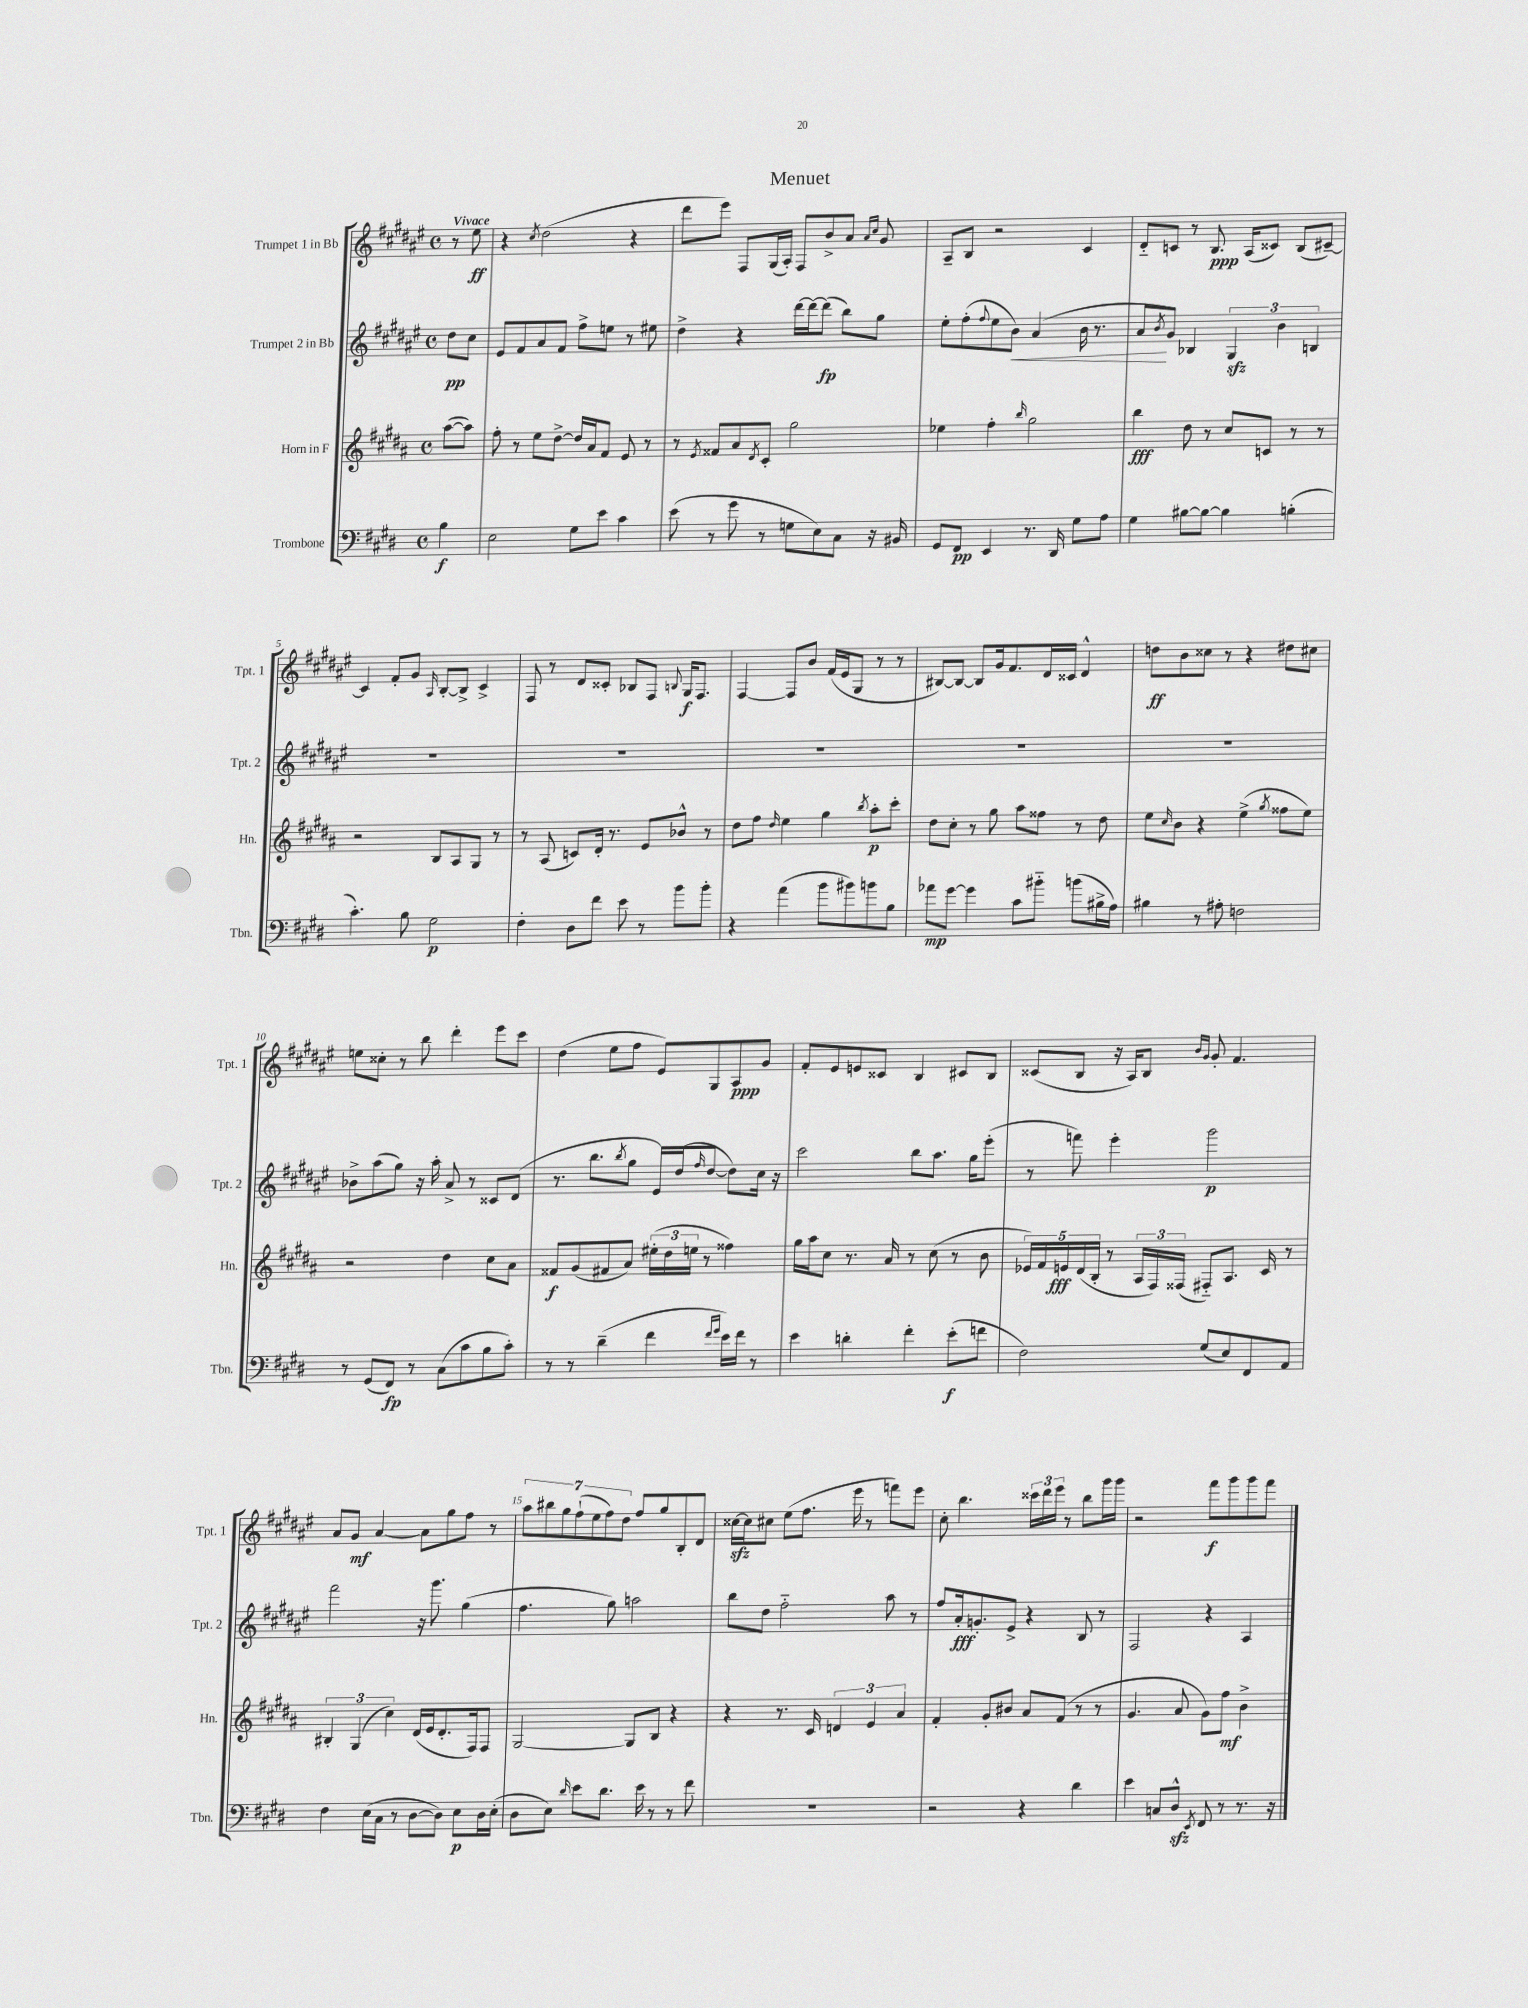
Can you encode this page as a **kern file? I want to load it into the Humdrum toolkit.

**kern	**kern	**kern	**kern
*staff4	*staff3	*staff2	*staff1
*clefF4	*clefG2	*clefG2	*clefG2
*k[f#c#g#d#]	*k[f#c#g#d#a#]	*k[f#c#g#d#a#e#]	*k[f#c#g#d#a#e#]
*M4/4	*M4/4	*M4/4	*M4/4
*met(c)	*met(c)	*met(c)	*met(c)
4B\	([8aa#\L	8dd#\L	8r
.	8aa#\]J)	8cc#\J	8ee#\
=	=	=	=
2E\	8ff#'\	8e#/L	4r
.	8r	8f#/	.
.	.	.	8qcc#/
.	8ee\L	8a#/	(2dd#\
.	[8dd#^\J	8f#/J	.
8G#\L	16dd#/]LL	8ff#^\L	.
.	16a#/J	.	.
8e\J	8f#/J	8ee\J	.
4c#\	8e/	8r	4r
.	8r	8ee#\	.
=	=	=	=
(8e\	8r	4dd#^\	8ddd#\L
.	8qe/	.	.
8r	8f##/L	.	8eee#\J)
8g#\	8a#/	4r	8F#/L
.	8qd#/	.	.
8r	8c#'/J	.	(16G#/L
.	.	.	16A#'/JJ)
8G\L	2gg#\	[16ddd#\LL	8F#/L
.	.	16ddd#\_J	.
8E\)	.	(8ddd#\]J	8b^/
8C#\J	.	8bb\L)	8a#/J
.	.	.	16qqa#/LL
.	.	.	16qqcc#/JJ
16r	.	8gg#\J	8g#/
16BB#/	.	.	.
=	=	=	=
8GG#/L	4ee-\	8ee#'\L	8A#~/L
8FF#/J	.	(8ff#'\	8B/J
.	.	8qqff#/	.
4EE/	4ff#'\	8ee#\	2r
.	.	8b\J)	.
.	16qqbb/	.	.
8.r	2gg#\	(4a#/	.
16DD#/	.	.	.
8G#\L	.	16b\	4c#/
.	.	8.r	.
8A\J	.	.	.
=	=	=	=
4G#\	4bb\	8a#/L	8d#'~/L
.	.	8qb/	.
.	.	8g#/J)	8c/J
[8B#\L	8dd#\	4B-/	8r
8B#\_J	8r	.	8.B/
4B#\]	8cc#/L	6G#/	.
.	.	.	(16A#/LK
.	8c/J	.	8c##/J)
.	.	6b\	.
(4B'\	8r	.	(8B/L
.	.	6B/	.
.	8r	.	[8c#~/J)
=	=	=	=
4.c#'\)	2r	1r	4c#/]
.	.	.	8f#'/L
8B\	.	.	8g#/J
.	.	.	16qqA#/
2G#\	8B/L	.	[8B'/L
.	8A#/	.	8B^/]J
.	8G#/J	.	4c#^/
.	8r	.	.
=	=	=	=
4F#'\	8r	1r	8F#/
.	(8A#/	.	8r
8D#\L	8c/L)	.	8d#/L
8f#\J	16d#'/Jk	.	8c##'/J
.	8.r	.	.
8e\	.	.	8B-/L
8r	8e/L	.	8F#/J
.	.	.	8qqB/
8b\L	8b-^^/J	.	16G#/LK
.	.	.	8.F#/J
8b'\J	8r	.	.
=	=	=	=
4r	8dd#\L	1r	[4F#/
.	8ff#\J	.	.
.	16qqdd#/	.	.
(4a\	4ee\	.	8F#/]L
.	.	.	8b/J
8b\L	4gg#\	.	(16f#/LL
.	.	.	16e#/J
8b#\)	.	.	8G#/J
.	8qbb/	.	.
8b\	8aa#'\L	.	8r
8B\J	8ccc#'\J	.	8r
=	=	=	=
8a-\L	8dd#\L	1r	[8B#/L)
[8g#\J	8cc#'\J	.	8B#/_J
4g#\]	8r	.	8B#/]L
.	8gg#\	.	16g#/k
.	.	.	8.f#/
8c#\L	8aa#\L	.	.
8b#'~\J	8ff##\J	.	16d#/L
.	.	.	16c##/JJ
(8b\L	8r	.	4d#^^/
16B#^\L	8dd#\	.	.
16A\JJ)	.	.	.
=	=	=	=
4B#\	8ee\L	1r	8dd\L
.	16qqcc#/	.	.
.	8b\J	.	8b\
8r	4r	.	8cc##\J
8A#'\	.	.	8r
2F\	(4ee^\	.	4r
.	8qgg#/	.	.
.	8ff##\L	.	8dd#\L
.	8ee\J)	.	8cc#\J
=	=	=	=
8r	2r	8b-^\L	8ee\L
(8GG#/L	.	(8aa#\	8cc##'\J
8FF#/J)	.	8gg#\J)	8r
8r	.	16r	8bb\
.	.	16aa#'\	.
(8C#\L	4dd#\	8a#^/	4ddd#'\
8c#\	.	8r	.
8B\	8cc#\L	8c##/L	8eee#\L
8c#'\J)	8a#\J	(8d#/J	8ccc#\J
=	=	=	=
8r	8f##/L	8.r	(4dd#\
8r	(8g#/	.	.
.	.	8.bb\L	.
(4d#~\	8f#/	.	8ee#\L
.	.	8qbb/	.
.	8a#/J)	8gg#\J	8ff#\J
4f#\	(24ee#'\LL	16e#/LL)	8e#/L)
.	24dd#\	.	.
.	.	(16dd#/J	.
.	24ee\JJ	.	.
.	.	16qqff#/	.
.	8r	[8dd#/J	8G#/
16qqf#/LL	.	.	.
16qqg#/JJ	.	.	.
16e\LL)	4ff##\)	8dd#\]L)	8A#/
16f#\JJ	.	.	.
8r	.	16cc#\Jk	8g#/J
.	.	16r	.
=	=	=	=
4e\	16gg#\LL	2ccc#\	8f#'/L
.	16aa#\J	.	.
.	8cc#\J	.	8e#/
4d'\	8.r	.	8e/
.	.	.	8c##/J
.	16a#/	.	.
4f#'\	8r	8bb\L	4B/
.	(8cc#\	8.aa#\J	.
(8e'\L	8r	.	8c#/L
.	.	16gg#\LK	.
8f\J	8b\	(8eee#'\J	8B/J
=	=	=	=
2F#\)	20e-/LL)	8r	(8c##/L
.	20f#/	.	.
.	20e/	.	.
.	.	8fff\)	8B/J
.	(20d#/	.	.
.	20B'/JJ	.	.
.	8r	4eee#'\	16r
.	.	.	16A#/LK)
.	24A#/LL	.	8B/J
.	24F#/)	.	.
.	(24F##/JJ	.	.
.	.	.	16qqb/LL
.	.	.	16qqg#/JJ
(8G#/L	8F#'~/L)	2ggg#\	8g#'/
8E/)	8.A#/J	.	4.f#/
8FF#/	.	.	.
.	16c#/	.	.
8AA/J	8r	.	.
=	=	=	=
4F#\	6B#'/	2fff#\	8a#/L
.	.	.	8g#/J
.	(6G#/	.	.
(16E\LL	.	.	[4a#/
16C#\JJ	.	.	.
.	6cc#\)	.	.
8r	.	.	.
[8D#\L	(16d#/LL	16r	8a#\]L
.	16e/J	8.ggg#\	.
8D#\]J)	8.d#'/	.	8gg#\
8E\L	.	(4gg#\	8ff#\J
.	16F#/k)	.	.
16D#\L	8F#/J	.	8r
(16E'\JJ	.	.	.
=	=	=	=
8D#\L	[2G#/	4.ff#\	14aa#\L
.	.	.	14bb#\
8E\J)	.	.	.
.	.	.	14gg#\
.	.	.	(14ff#`\
16qqd#/	.	.	.
8e\L	.	.	.
.	.	.	14ee#\
.	.	.	14ff#\)
8.d#\J	.	8gg#\)	.
.	.	.	14dd#\J
.	8G#/]L	2aa\	8ff#/L
16e\	.	.	.
8r	8B/J	.	8gg#/
8r	4r	.	8B'/
8f#\	.	.	8d#/J
=	=	=	=
1r	4r	8bb\L	[16cc##\LL
.	.	.	16cc##\]J
.	.	8dd#\J	8cc#\J
.	8.r	2ff#'~\	(8ee#\L
.	.	.	8.ff#\J
.	16c#/	.	.
.	6d/	.	.
.	.	.	16eee#\
.	.	.	8r
.	6e/	.	.
.	.	8aa#\	8fff\L)
.	6a#/	.	.
.	.	8r	8eee#\J
=	=	=	=
2r	4f#'/	8ff#/L	8cc#'\
.	.	16a#'/k	4.bb\
.	.	8.g'/	.
.	8g#'/L	.	.
.	8b#/J	8e#^/J	.
4r	8a#/L	4r	24ccc##\LL
.	.	.	24ddd#\
.	.	.	24eee#\JJ
.	(8f#/J	.	8r
4d#\	8r	8B/	8bb\L
.	8r	8r	16ggg#\L
.	.	.	16ggg#\JJ
=	=	=	=
4e\	4.g#/	2F#/	2r
8C/L	.	.	.
8D#^^/J	8a#/	.	.
8qEE/	.	.	.
8FF#/	8g#\L)	4r	8fff#\L
8r	8ff#\J	.	8ggg#\
8.r	4b^\	4A#/	8ggg#\
.	.	.	8fff#\J
16r	.	.	.
==	==	==	==
*-	*-	*-	*-
